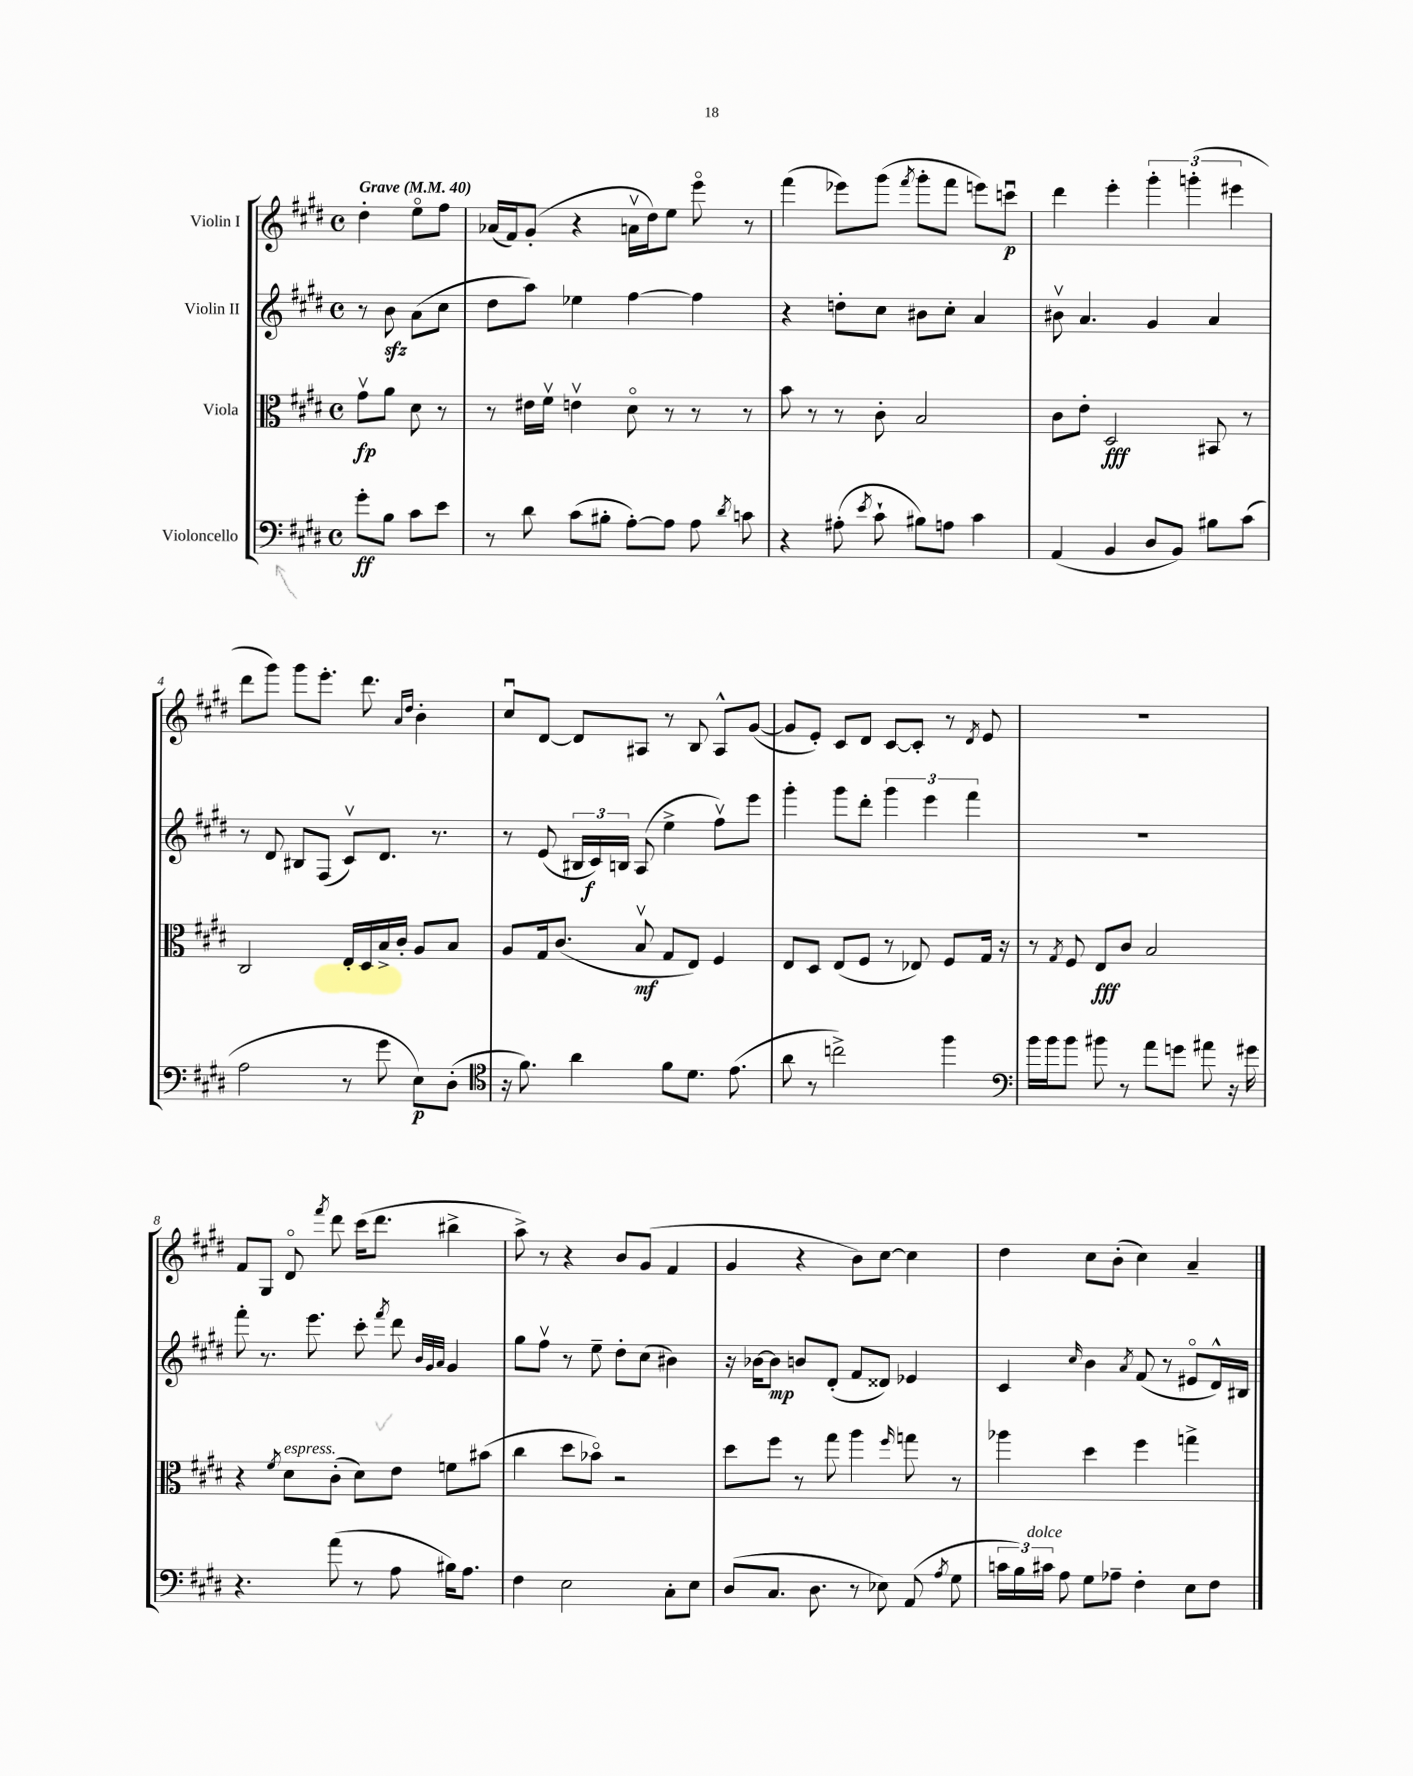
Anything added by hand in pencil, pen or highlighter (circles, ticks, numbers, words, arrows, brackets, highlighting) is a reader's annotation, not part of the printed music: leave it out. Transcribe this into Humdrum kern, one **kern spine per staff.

**kern	**kern	**kern	**kern
*staff4	*staff3	*staff2	*staff1
*clefF4	*clefC3	*clefG2	*clefG2
*k[f#c#g#d#]	*k[f#c#g#d#]	*k[f#c#g#d#]	*k[f#c#g#d#]
*M4/4	*M4/4	*M4/4	*M4/4
*met(c)	*met(c)	*met(c)	*met(c)
*MM40	*MM40	*MM40	*MM40
8g#'	8g#v	8r	4dd#'
8B	8a	8b	.
8c#	8d#	(8a	8eeo
8e	8r	8cc#	8ff#
=	=	=	=
8r	8r	8dd#	(16a-
.	.	.	16f#)
8d#	16e#	8aa)	(8g#'
.	16f#v	.	.
(8c#	4ev	4ee-	4r
8B#'	.	.	.
[8A')	8d#o	[4ff#	16av
.	.	.	16dd#)
8A]	8r	.	8ee
8A	8r	4ff#]	8eeeo
8qd#	.	.	.
8c	8r	.	8r
=	=	=	=
4r	8b	4r	(4fff#
.	8r	.	.
(8A#'	8r	8dd'	8eee-)
8qe	.	.	.
8c#`	8c#'	8cc#	(8ggg#
.	.	.	8qfff#
8B#)	2B	8b#	8ggg#'
8A	.	8cc#'	8fff#
4c#	.	4a	8eee)
.	.	.	8cccu
=	=	=	=
(4AA	8c#	8b#v	4ddd#
.	8e'	4.a	.
4BB	2D#	.	4eee'
8D#	.	4g#	6ggg#'
8BB)	.	.	.
.	.	.	(6ggg'
8B#	8BB#	4a	.
.	.	.	6eee#
(8c#	8r	.	.
=	=	=	=
2A	2C#	8r	8ddd#
.	.	8d#	8ggg#)
.	.	8B#	8ggg#
.	.	(8F#	8.eee'
8r	16E'	8c#v)	.
.	16D#	.	8.ddd#
8g#	16B^	8.d#	.
.	16c#'	.	.
.	.	.	16qqa
.	.	.	16qqdd#
8E)	8A	.	4b'
.	.	8.r	.
(8D#'	8B	.	.
=	=	=	=
*clefC4	*	*	*
16r	8A	8r	8cc#u
8.f#)	.	.	.
.	16G#	(8e	[8d#
.	(8.c#	.	.
4a	.	24B#	8d#]
.	.	24c#)	.
.	.	24B	.
.	8Bv	(8A	8A#
8f#	8G#	4ee^	8r
8.d#	8E)	.	8B
.	4F#	8ff#v)	8A#^^
(8.e	.	.	.
.	.	8eee	([8g#
=	=	=	=
8a	8E	4ggg#'	8g#]
8r	8D#	.	8e')
2cc^)	(8E	8ggg#	8c#
.	8F#	8ddd#'	8d#
.	8r	6ggg#	[8c#
.	8E-)	.	8c#']
.	.	6eee	.
4ff#	8F#	.	8r
.	.	6fff#	.
.	.	.	8qd#
.	16G#	.	8e
.	16r	.	.
=	=	=	=
*clefF4	*	*	*
16b	8r	1r	1r
16b	.	.	.
.	8qG#	.	.
8b	8F#	.	.
8b#	8E	.	.
8r	8c#	.	.
8a	2B	.	.
8g	.	.	.
8a#	.	.	.
16r	.	.	.
16g#	.	.	.
=	=	=	=
4.r	4r	8fff#'	8f#
.	.	8.r	8G#
.	8qf#	.	.
.	8d#	.	8d#o
.	.	8.eee	.
.	.	.	8qfff#
(8a	(8c#'	.	8ddd#
8r	8d#)	8ccc#'	(16ccc#
.	.	.	8.ddd#
.	.	8qfff#	.
8A	8e	8ddd#	.
.	.	32qqb	.
.	.	32qqg#	.
.	.	32qqa	.
16B#)	8f	4g#	4bb#^
8.A	.	.	.
.	(8b#	.	.
=	=	=	=
4F#	4cc#	8gg#	8aa^)
.	.	8ff#v	8r
2E	8dd#	8r	4r
.	8b-o)	8ee~	.
.	2r	8dd#'	8b
.	.	(8cc#	(8g#
8C#'	.	4b#)	4f#
8E	.	.	.
=	=	=	=
(8D#	8dd#	16r	4g#
.	.	[16b-	.
8.C#	8ff#	8b-]	.
.	8r	8b	4r
8.D#	.	.	.
.	8gg#	(8d#'	.
8r	4aa	8f#	8b)
8E-)	.	8d##)	[8cc#
.	16qqff#	.	.
(8AA	8gg	4e-	4cc#]
8qA	.	.	.
8G#	8r	.	.
=	=	=	=
24c	4aa-	4c#	4dd#
24B)	.	.	.
24c#	.	.	.
8A	.	.	.
.	.	16qqcc#	.
8G#	4dd#	4b	8cc#
8A-~	.	.	(8b'
.	.	8qa	.
4F#'	4ff#	(8f#	4cc#)
.	.	8r	.
8E	4gg^	8e#o	4a~
8F#	.	16d#^^)	.
.	.	16B#	.
==	==	==	==
*-	*-	*-	*-
